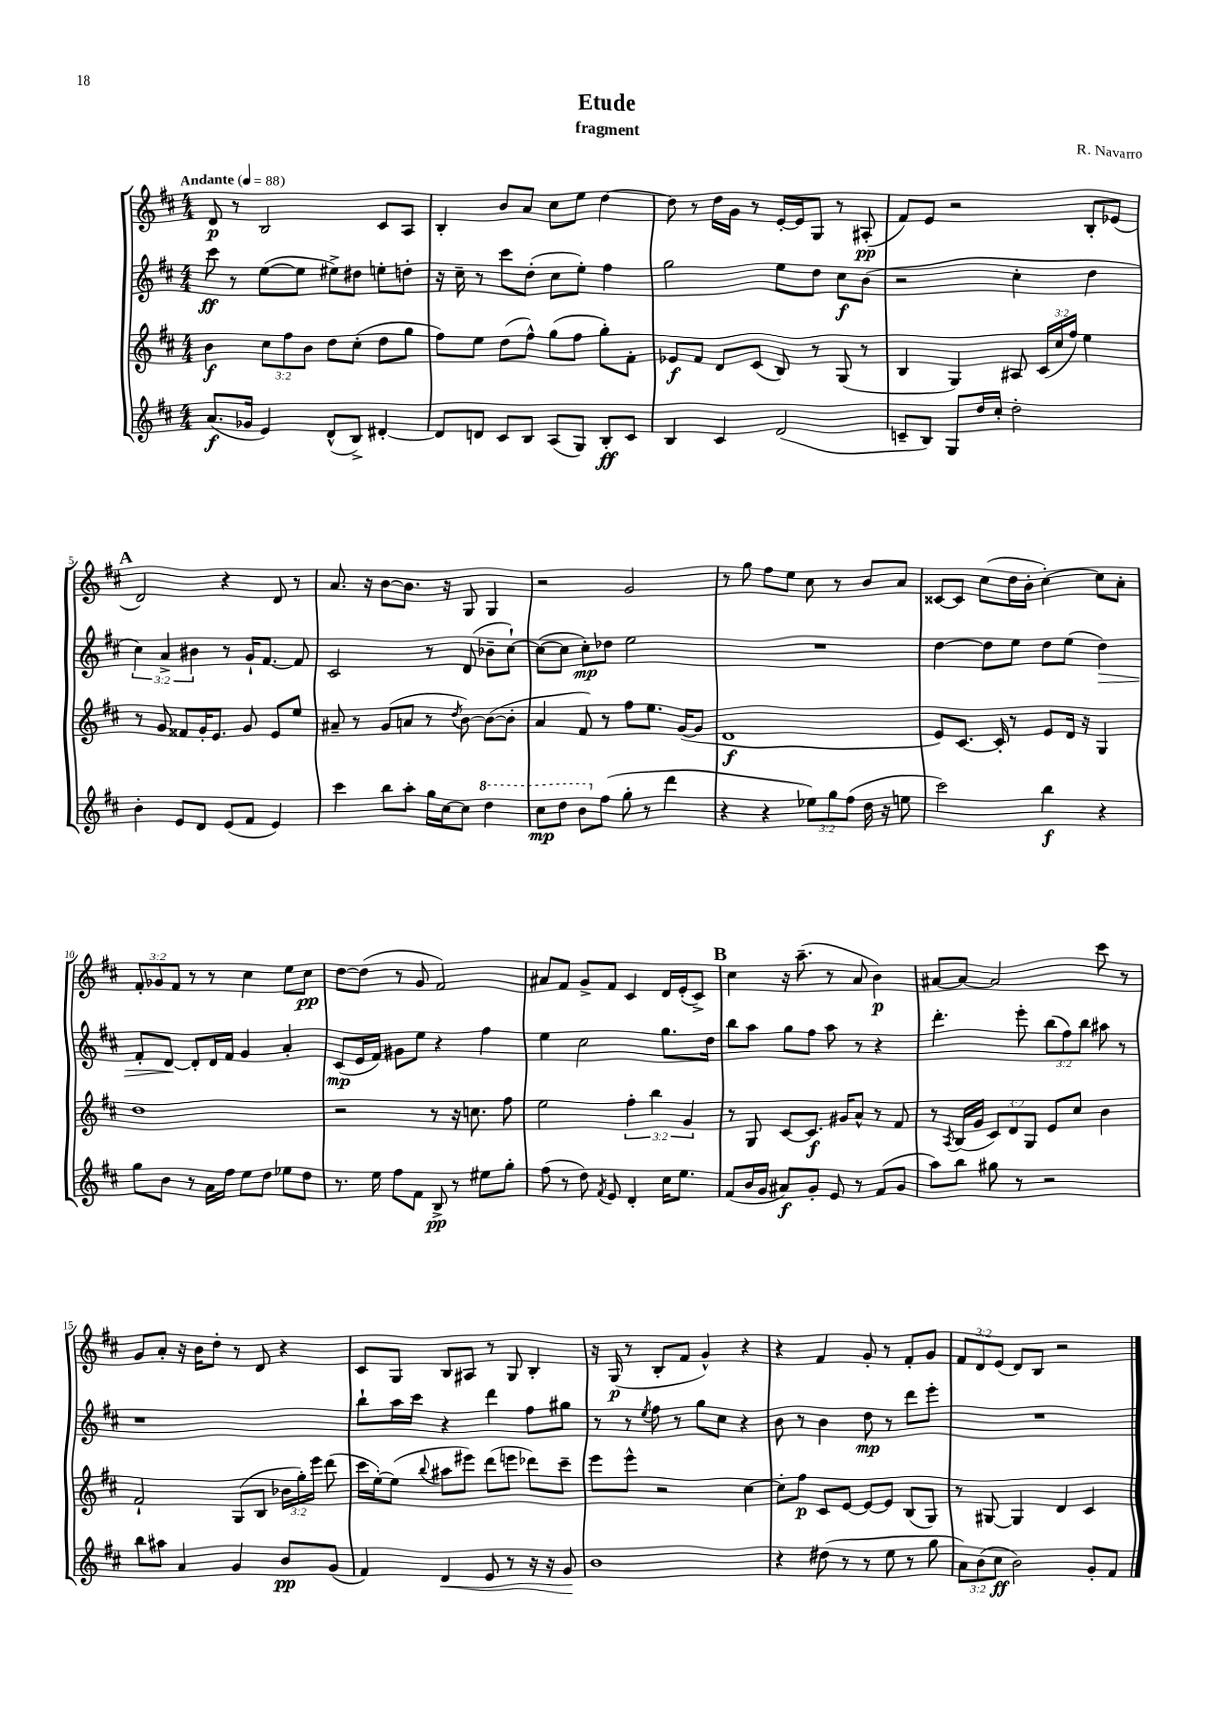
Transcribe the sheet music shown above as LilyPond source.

\header { title = "Etude" composer = "R. Navarro" subtitle = "fragment" }
<<
\new StaffGroup <<
\new Staff = "s0" {
    \clef treble \key d \major \numericTimeSignature \time 4/4 \override Staff.TupletNumber.text = #tuplet-number::calc-fraction-text \tempo "Andante" 4 = 88
    \autoBeamOff d'8\p r8 b2 cis'8[ a8] |
    b4-. b'8[ a'8] cis''8[ e''8] d''4~ |
    d''8 r8 d''16[ g'16] r8 e'16[~-. e'16 g8] r8 ais8-.\pp( |
    fis'8[) e'8] r2 b8[-. ees'8]( |
    \mark \markup { \bold "A" } d'2) r4 d'8 r8 |
    a'8. r16 b'8[~ b'8.] r16 g8 g4 |
    r2 g'2 |
    r8 g''8 fis''8[ e''8] cis''8 r8 b'8[ a'8] |
    cisis'8[~ cisis'8] cis''8[( d''16 b'16]-. cis''4~-.) cis''8[ a'8]-. |
    \tuplet 3/2 { fis'8[-. ges'8 fis'8] } r8 r8 cis''4 e''8[ cis''8]\pp |
    d''8[~ d''8]( r8 g'8 fis'2) |
    ais'8[ fis'8] g'8[-> fis'8] cis'4 d'16[ e'16-.( cis'8]->) |
    \mark \markup { \bold "B" } cis''4 r16 a''8.--( r8 a'8 b'4\p) |
    ais'8[~ ais'8]~ ais'2 cis'''8 r8 |
    g'8[ a'8]-. r16 b'16[ d''8]-. r8 d'8 r4 |
    cis'8[ g8] b8[ ais8] r8 g8 b4-. |
    r16 g16\p( r8 b8[-. fis'8] g'4-^) r4 |
    r4 fis'4 g'8-. r8 fis'8[-. g'8] |
    \tuplet 3/2 { fis'8[ d'8 e'8]( } d'8[) b8] r2 \bar "|." |
}
\new Staff = "s1" {
    \clef treble \key d \major \numericTimeSignature \time 4/4 \override Staff.TupletNumber.text = #tuplet-number::calc-fraction-text
    \autoBeamOff cis'''8\ff r8 e''8[~( e''8] eis''8[->) dis''8] e''8[-. d''8]-. |
    r16 cis''16-- r8 cis'''8[ d''8]-.( cis''8[ e''8]-.) fis''4 |
    g''2 e''8[ d''8] cis''8[\f b'8]( |
    r2 cis''4-. d''4 |
    \mark \markup { \bold "A" } \tuplet 3/2 { cis''4) a'4-> bis'4 } r8 g'16[-! fis'8.]~ fis'8 |
    cis'2 r8 d'8( bes'8[-- cis''8]~-!) |
    cis''8[~( cis''8] cis''8[-.\mp) des''8] e''2 |
    R1 |
    d''4~ d''8[ e''8] d''8[ e''8]( d''4\>) |
    fis'8[-. d'8]~\! d'8[-. d'16 fis'16] g'4 a'4-. |
    cis'8[\mp( e'16 fis'16]) gis'8[ e''8] r4 fis''4 |
    e''4 cis''2 g''8.[ d''16] |
    \mark \markup { \bold "B" } b''8[ a''8] g''8[ fis''8] a''8 r8 r4 |
    d'''4.-. e'''8-. \tuplet 3/2 { b''8[( fis''8) b''8] } ais''8 r8 |
    r1 |
    b''8[-! a''16 cis'''16] r4 d'''4 fis''8[ gis''8] |
    r8 r8 \acciaccatura { e''8 } fis''8 r8 g''8[ cis''8] r4 |
    b'8 r8 b'4 d''8\mp r8 d'''8[ e'''8]-. |
    R1 \bar "|." |
}
\new Staff = "s2" {
    \clef treble \key d \major \numericTimeSignature \time 4/4 \override Staff.TupletNumber.text = #tuplet-number::calc-fraction-text
    \autoBeamOff b'4\f \tuplet 3/2 { cis''8[ fis''8 b'8] } d''8[ cis''8]-.( d''8[ g''8] |
    fis''8[) e''8] d''8[( fis''8]-^) g''8[( fis''8] g''8[-.) fis'8]-. |
    ees'8[\f fis'8] d'8[ cis'8]( b8) r8 g8( r8 |
    b4 g4) ais8 \tuplet 3/2 { cis'16[( cis''16 fis''16]) } e''4 |
    \mark \markup { \bold "A" } r8 g'8 fisis'8[ g'16-. e'8.] g'8 e'8[ e''8] |
    ais'8-- r8 g'8[( a'8] r8 \acciaccatura { d''8 } b'8~) b'8[~( b'8]-. |
    a'4 fis'8) r8 fis''8[ e''8.] g'16[~( g'8] |
    d'1\f |
    e'8[) cis'8.]~ cis'16-. r8 e'8[ d'16] r16 g4 |
    d''1 |
    r2 r8 r16 c''8. fis''8 |
    e''2 \tuplet 3/2 { fis''4-. b''4 g'4 } |
    \mark \markup { \bold "B" } r8 g8 cis'8[~ cis'8.]\f gis'16[ a'8]-^ r8 fis'8 |
    r8 \acciaccatura { a8 } b16[( g'16] \tuplet 3/2 { cis'8[) d'8 g8] } e'8[ cis''8] b'4 |
    fis'2-! g8[( b8] \tuplet 3/2 { bes'16[ g''16-.) e'''16] } d'''8( |
    cis'''16[ e''16~-.) e''8]( \appoggiatura { b''8 } ais''8[ eis'''8]) d'''8[( e'''8] des'''8[) cis'''8]-- |
    e'''8[ e'''8]-^ r2 cis''4~ |
    cis''8[-. fis''8]\p cis'8[ e'8]~ e'8[~ e'8] b8[( g8]) |
    r8 gis8~ gis4 d'4 cis'4 \bar "|." |
}
\new Staff = "s3" {
    \clef treble \key d \major \numericTimeSignature \time 4/4 \override Staff.TupletNumber.text = #tuplet-number::calc-fraction-text
    \autoBeamOff a'8.[\f( ges'16] e'4) d'8[-^( b8]->) dis'4~-. |
    dis'8[ d'8] cis'8[ b8] a8[( g8]) b8[-.\ff cis'8] |
    b4 cis'4 d'2( |
    c'8[-- b8]) g8[ d''16 cis''16]-. d''2-. |
    \mark \markup { \bold "A" } b'4-. e'8[ d'8] e'8[( fis'8] e'4) |
    cis'''4 b''8[ a''8]-. g''16[ cis''16~ cis''8] \ottava #1 d'''4 |
    cis'''8[\mp d'''8] b''8[ \ottava #0 fis''8]( g''8-. r8 d'''4 |
    r4 r4 \tuplet 3/2 { ees''8[) g''8 fis''8]( } d''16 r16 e''8 |
    cis'''2) b''4\f r4 |
    g''8[ b'8] r8 a'16[ fis''16] e''8[ d''8] ees''8[ d''8] |
    r8. e''16 fis''8[ fis'8] b8->\pp r8 eis''8[ g''8]-. |
    fis''8( r8 d''8) \acciaccatura { fis'8 } e'8 d'4-. cis''16[ e''8.] |
    \mark \markup { \bold "B" } fis'8[( b'16 g'16] ais'8[\f) g'8]-. e'8 r8 fis'8[( g'8] |
    a''8[) b''8] gis''8 r8 r2 |
    b''8[ ais''8] a'4 g'4 b'8[\pp g'8]( |
    fis'4) d'4\< e'8 r8 r16 r16 g'8\! |
    b'1 |
    r4 dis''8( r8 r8 e''8 r8 g''8 |
    \tuplet 3/2 { a'8[) b'8( cis''8]\ff } b'2) g'8[-. fis'8] \bar "|." |
}
>>
>>
